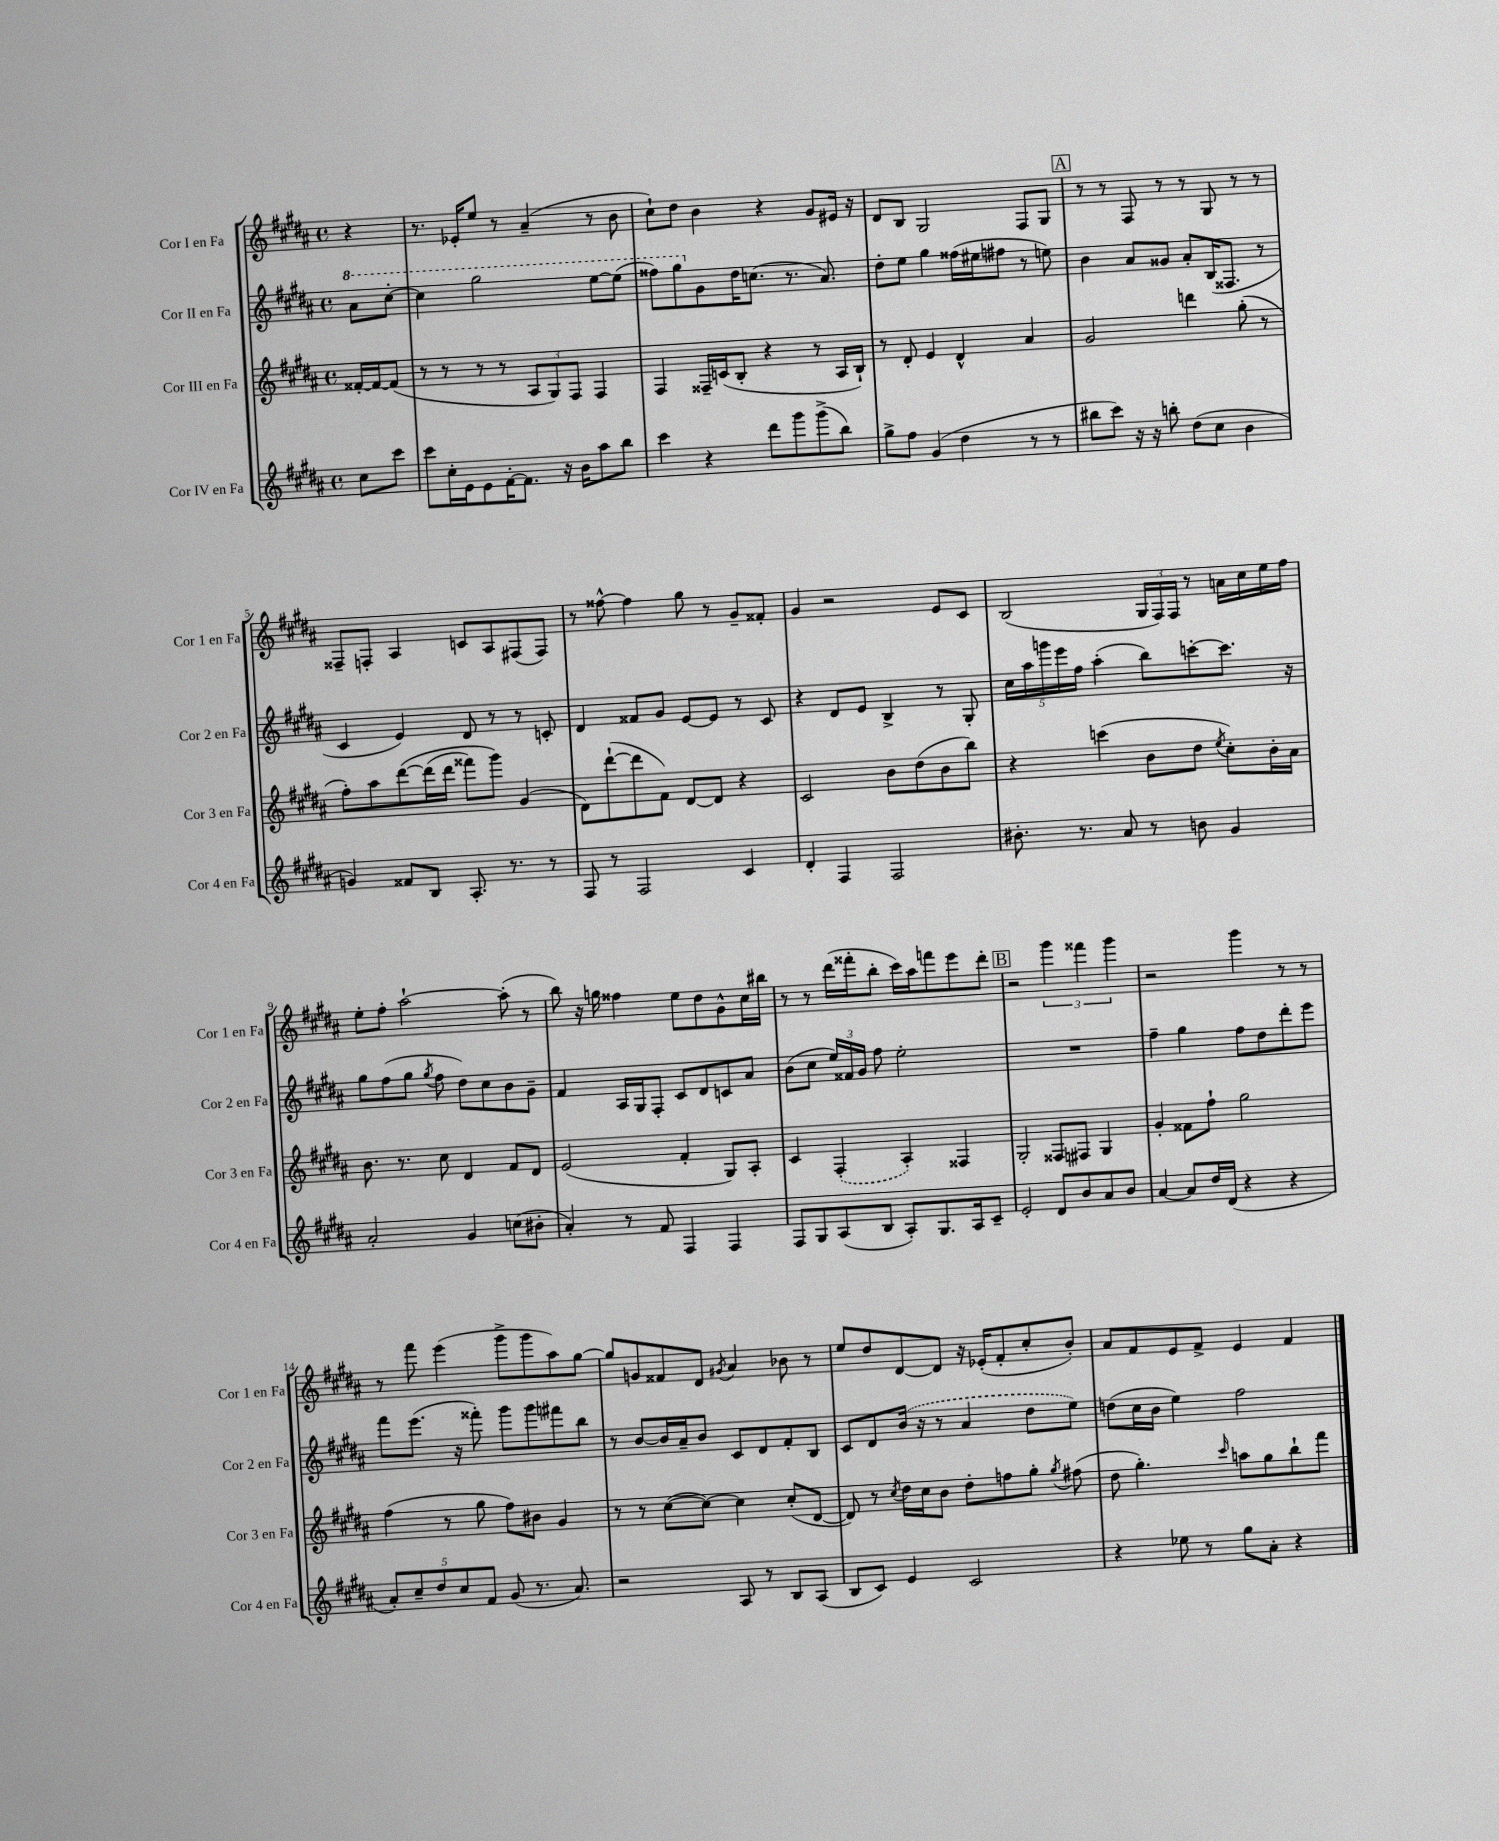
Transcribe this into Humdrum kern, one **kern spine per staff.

**kern	**kern	**kern	**kern
*part4	*part3	*part2	*part1
*staff4	*staff3	*staff2	*staff1
*I"Cor IV en Fa	*I"Cor III en Fa	*I"Cor II en Fa	*I"Cor I en Fa
*I'Cor 4 en Fa	*I'Cor 3 en Fa	*I'Cor 2 en Fa	*I'Cor 1 en Fa
*clefG2	*clefG2	*clefG2	*clefG2
*k[f#c#g#d#a#]	*k[f#c#g#d#a#]	*k[f#c#g#d#a#]	*k[f#c#g#d#a#]
*M4/4	*M4/4	*M4/4	*M4/4
*met(c)	*met(c)	*met(c)	*met(c)
*	*	*8va	*
=	=	=	=
8cc#\L	[16f##X'/LL	8aa#\L	4r
.	16f##/J_	.	.
8ccc#\J	(8f##/J]	[8ccc#'\J	.
=1	=1	=1	=1
8ccc#\L	8r	4ccc#\]	8.r
16cc#'\L	8r	.	.
16e\J	.	.	16e-X'/KL
8e\	8r	2ggg#\	8ee/J
[16f#'\K	8r	.	8r
8.f#\J]	.	.	.
.	12A#/L	.	(4a#~/
.	12G#/)	.	.
16r	.	.	.
.	12F#/J	.	.
16b\KL	.	.	.
8aa#\	4F#/	[8eee\L	8r
8bb\J	.	(8eee\J]	8b\
=2	=2	=2	=2
4ccc#\	4F#/	8fff##X\L)	8cc#`\L)
.	.	8ggg#\	8dd#\J
*	*	*X8va	*
4r	16F##X~/LL	8g#\	4b\
.	(16cn/J	.	.
.	8B'/J	16dd#\K	.
.	.	(8.ccn\J	.
8ddd#\L	4r	.	4r
8ggg#\	.	8.r	.
(8ggg#^\	8r	.	8g#/L
.	.	8.a#/)	.
8bb\J)	16A#/LL	.	16e#X/Jk
.	16B`/JJ)	.	16r
=3	=3	=3	=3
8gg#^\L	8r	8dd#'\L	8d#/L
8ff#\J	8d#'/	8ee\J	8B/J
(4g#/	4e/	4gg#\	2G#/
4dd#\	4d#^^/	(16ff##X\LL	.
.	.	16ee#X\J	.
.	.	8ff#X\J	.
8r	4a#/	8r	8F#/L
8r	.	8een\)	8G#/J
!!LO:REH:place=s1:t=A
=4	=4	=4	=4
8bb#X\L	2g#/	4b\	8r
8ccc#\J)	.	.	8r
16r	.	8a#/L	8F#/
16r	.	.	.
8bbn'\	.	8g##X/J	8r
(8dd#\L	4dddn\	8a#'/L	8r
8cc#\J	.	(16B/K	8G#/
.	.	8.F##X/J	.
4b\	(8gg#'\	.	8r
.	8r	8r	8r
!!LO:LB:g=z
=5	=5	=5	=5
4gn/)	8ff#'\L)	4c#/	8F##X~/L
.	8aa#\	.	8Fn'/J
8f##X/L	([8ddd#\	4e/)	4A#/
8B/J	(16ddd#\L]	.	.
.	16ddd#\JJ	.	.
8.A#'/	8fff##X\L)	8d#/	8cn/L
.	8ggg#\J)	8r	8A#/
8.r	.	.	.
.	(4g#/	8r	(8F#X/
8r	.	8cn'/	8F#/J)
=6	=6	=6	=6
8F#/	8d#\L)	4d#/	8r
8r	([8ddd#`\	.	[8ff##X^^\
2F#/	8ddd#\]	8f##X/L	4ff##\]
.	8f#\J)	8g#/J	.
.	[8d#/L	[8e/L	8gg#\
.	8d#/J]	8e/J]	8r
4c#/	4r	8r	8g#~/L
.	.	8c#/	8f##X'/J
=7	=7	=7	=7
4d#'/	2c#/	4r	4g#/
4F#/	.	8d#/L	2r
.	.	8e/J	.
2F#/	8b\L	4B^/	.
.	(8dd#\	.	.
.	8b\	8r	8e/L
.	8bb\J)	8G#'/	8c#/J
=8	=8	=8	=8
8.b#X'\	4r	20cc#\LL	(2B/
.	.	20aa#\	.
.	.	20gggn\	.
.	.	20eee\	.
8.r	.	.	.
.	.	20ff#\JJ	.
.	(4cccn\	(4aa#'\	.
8a#/	.	.	.
8r	8b\L	8bb\L)	24G#/LL
.	.	.	24F#/)
.	.	.	24F#/JJ
8bn\	8dd#\J	[8cccn'\	8r
.	8qee/	.	.
4g#/	8cc#'\L)	8.ccc\J]	16an\LL
.	.	.	16cc#\
.	16b'\L	.	16ee\
.	16a#\JJ	16r	16ff#\JJ
!!LO:LB:g=z
=9	=9	=9	=9
2a#'/	8.b\	8gg#\L	8ee'\L
.	.	(8ff#\	8ff#'\J
.	8.r	.	.
.	.	8gg#\J	[2aa#`\
.	.	8qgg#/	.
.	8cc#\	8ff#\	.
4g#/	4d#/	8dd#\L)	.
.	.	8cc#\	.
(8ccn\L	8f#/L	8b\	(8aa#'\]
8b#X'\J	8d#/J	8g#~\J	8r
=10	=10	=10	=10
4a#'/)	(2e/	4f#/	8bb\)
.	.	.	16r
.	.	.	16ggn\
8r	.	16A#/LL	4ff##X\
.	.	16G#/J	.
8f#/	.	8F#'/J	.
4F#/	4f#'/	8c#/L	8ee\L
.	.	8d#/	8dd#\
4F#/	8G#/L)	8cn/	8g#^^\
.	8A#'/J	8a#/J	16cc#\L
.	.	.	16bb#X\JJ
=11	=11	=11	=11
8F#/L	4c#/	(8b\L	8r
8G#/	.	8cc#\J	8r
(8A#/	(4F#'/	24ee/LL)	(16ddd#\LL
.	.	24f##X/	.
.	.	.	16fff##X'\J
.	.	24g#/JJ	.
8B/J	.	8ff#\	8bb'\J
8A#'/L)	4A#'/)	2ee'\	16ccc#\LL)
.	.	.	16aa#\J
8.G#/	.	.	8fffn\
.	4F##X/	.	8eee\
16A#/k	.	.	.
8c#~/J	.	.	8ddd#'\J
!!LO:REH:place=s1:t=B
=12	=12	=12	=12
2e'/	2G#'/	1r	2r
8d#/L	8F##X/L	.	6ggg#\
8b/	8F#X/J	.	.
.	.	.	6fff##X\
8a#/	4G#/	.	.
.	.	.	6ggg#\
8b/J	.	.	.
=13	=13	=13	=13
[4a#/	4g#'/	4ff#~\	2r
8a#/L]	8f##X\L	4gg#\	.
16dd#/L	8ff#`\J	.	.
(16d#/JJ	.	.	.
4r	2gg#\	8ff#\L	4ggg#\
.	.	8dd#\	.
4r	.	8ddd#'\	8r
.	.	8eee\J	8r
!!LO:LB:g=z
=14	=14	=14	=14
10a#'/L)	(4ff#\	8fff#\L	8r
10cc#~/	.	.	.
.	.	(8.eee\J	8fff#\
10dd#/	.	.	.
.	8r	.	(4eee\
10cc#/	.	.	.
.	.	16r	.
.	8gg#\	8fff##X'\)	.
10f#/J	.	.	.
(8g#/	8ff#\L)	8ggg#\L	8ggg#^\L
8.r	8b#X\J	8ggg#\	8ggg#\
.	4g#/	8fff#X\	8aa#\)
8.a#/)	.	.	.
.	.	8bb\J	[8gg#\J
=15	=15	=15	=15
2r	8r	8r	8gg#/L]
.	8r	[8b/L	8gn/
.	([8cc#\L	16b/L]	8f##X/
.	.	16a#~/J	.
.	8cc#\J_)	8b/J	8d#/J
.	.	.	8qg#X/
8A#/	4cc#\]	8c#/L	4a#/
8r	.	8d#/	.
8B/L	(8cc#'/L	8f#'/	8b-X\
(8A#/J	[8d#/J	8B/J	8r
=16	=16	=16	=16
8B/L	8d#/])	8c#/L	8ee/L
8c#/J)	8r	8d#/	8dd#/
.	8qcc#/	.	.
4e/	16dd#\LL	(16b/Jk	[8d#/
.	16cc#\J	16r	.
.	8b\J	8r	8d#/J]
2c#/	8dd#'\L	4a#/	16r
.	.	.	(16e-X'/KL
.	8ffn\	.	8f#'/
.	8gg#'\J	8dd#\L	8cc#'/
.	8qgg#/	.	.
.	(8ff#X\	8ee\J)	8b'/J)
=17	=17	=17	=17
4r	8dd#\	(8ddn\L	8a#/L
.	4.gg#'\)	16cc#\L	8f#/
.	.	16b\JJ	.
8ee-X\	.	4ee\)	8e/
8r	.	.	8f#^/J
.	16qqccc#/	.	.
8gg#\L	8aan\L	2ff#\	4e/
8a#'\J	8gg#\	.	.
4r	8bb`\	.	4f#/
.	8fff#\J	.	.
==	==	==	==
*-	*-	*-	*-
